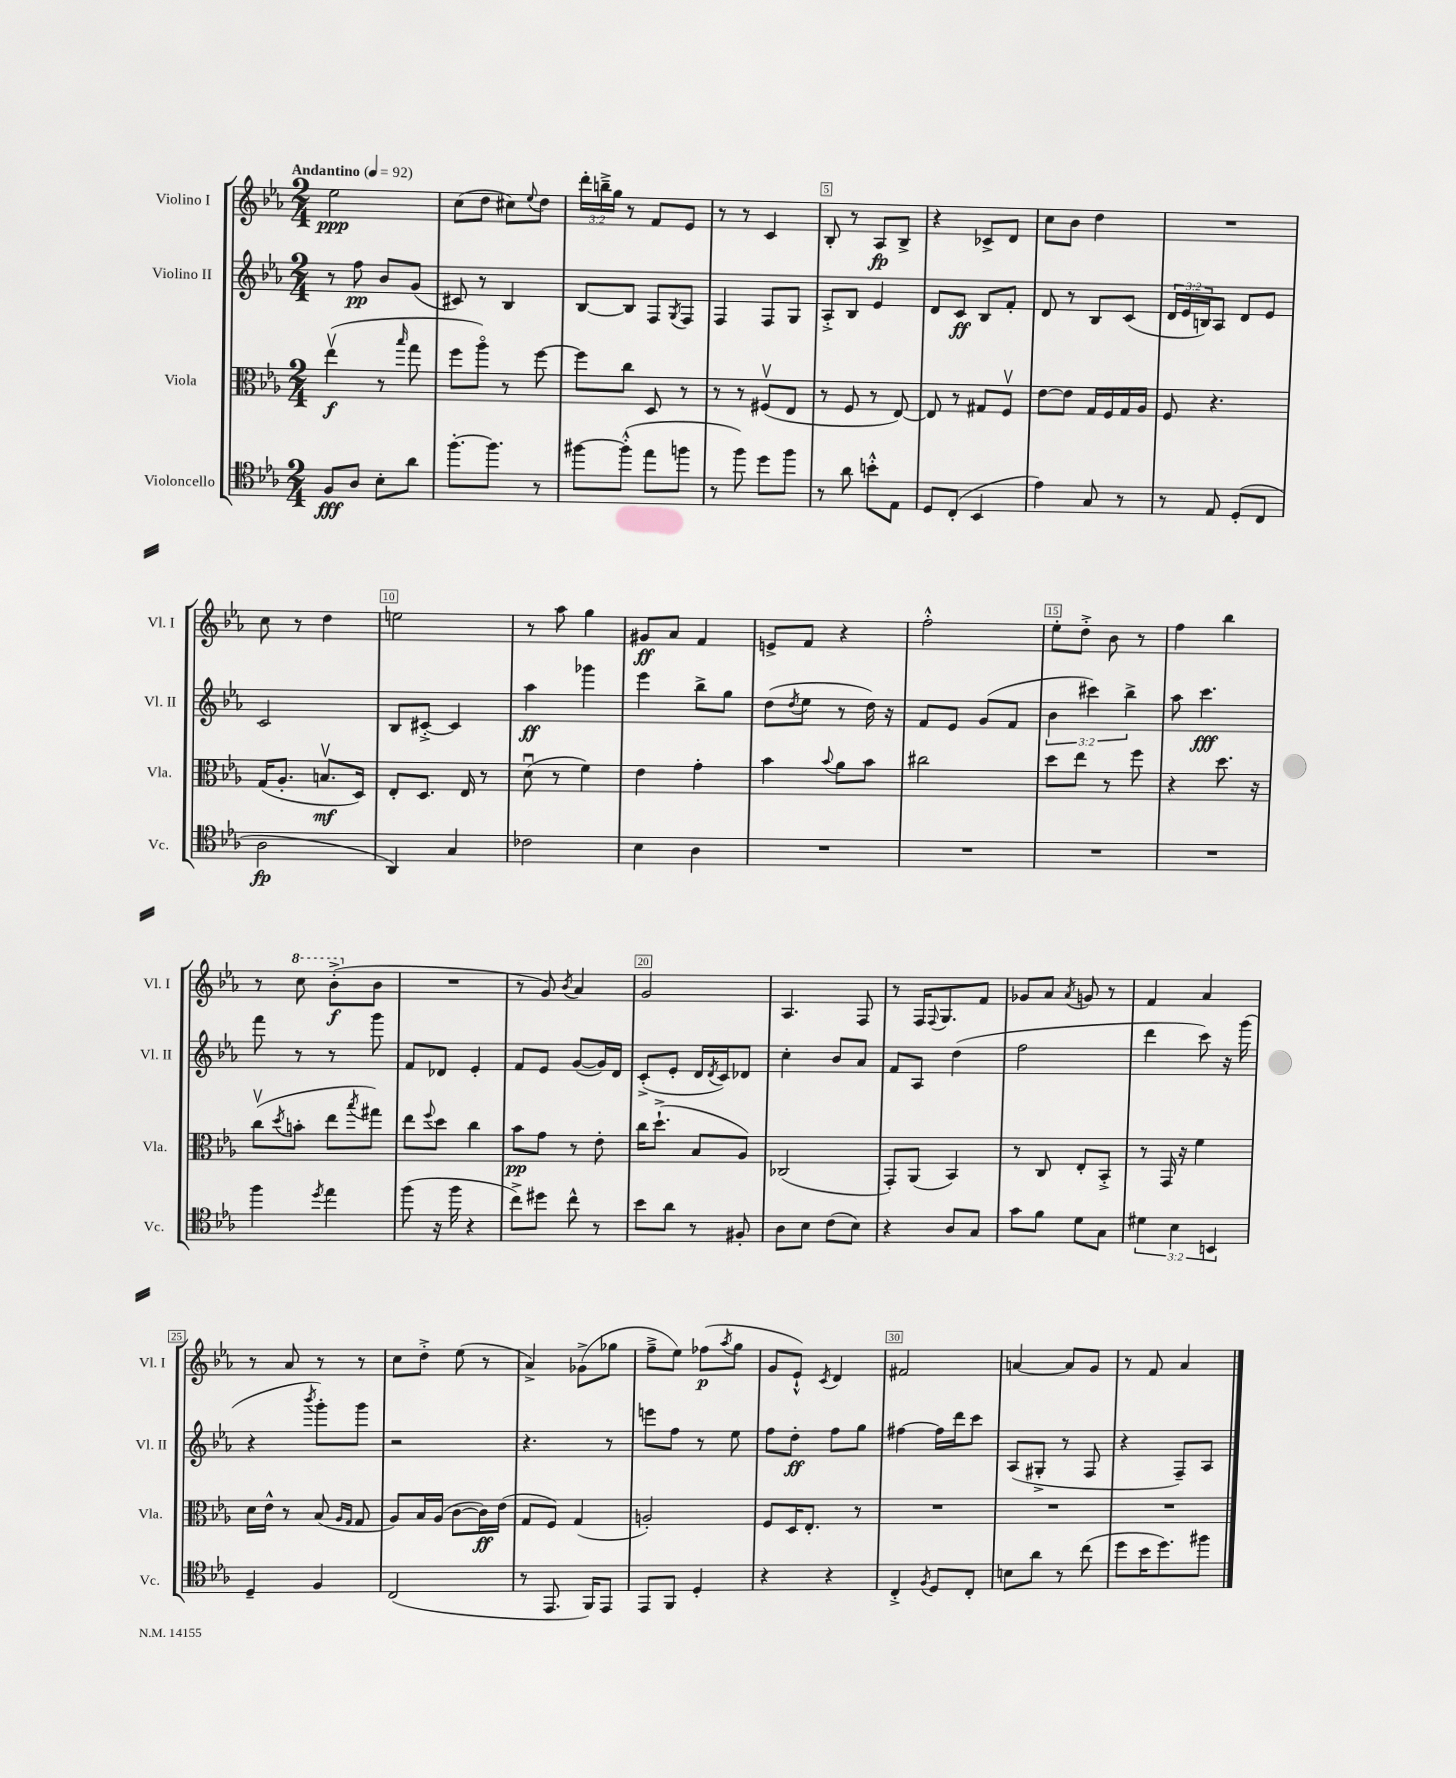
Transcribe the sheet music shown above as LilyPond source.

<<
\new StaffGroup <<
\new Staff = "s0" \with { instrumentName = "Violino I" shortInstrumentName = "Vl. I" } {
    \clef treble \key ees \major \numericTimeSignature \time 2/4 \override Staff.TupletNumber.text = #tuplet-number::calc-fraction-text \tempo "Andantino" 4 = 92
    ees''2\ppp |
    c''8( d''8 cis''8) \appoggiatura { ees''8 } d''8 |
    \tuplet 3/2 { d'''16-. b''16---> g''16 } r8 f'8 ees'8 |
    r8 r8 c'4 |
    bes8-. r8 aes8\fp bes8-> |
    r4 ces'8-> d'8 |
    c''8 bes'8 d''4 |
    R2 |
    c''8 r8 d''4 |
    e''2 |
    r8 aes''8 g''4 |
    gis'8\ff aes'8 f'4 |
    e'8-> f'8 r4 |
    f''2-.-^ |
    ees''8-. d''8-.-> bes'8 r8 |
    f''4 bes''4 |
    r8 \ottava #1 c'''8 bes''8-.->\f( \ottava #0 bes'8 |
    R2 |
    r8 g'8) \acciaccatura { bes'8 } aes'4 |
    g'2 |
    aes4. f8 |
    r8 f16 \appoggiatura { f8 } g8. f'8 |
    ges'8 aes'8 \acciaccatura { aes'8 } g'8 r8 |
    f'4 aes'4 |
    r8 aes'8 r8 r8 |
    c''8 d''8-.-> ees''8( r8 |
    aes'4->) ges'8->( ges''8 |
    f''8---> ees''8) fes''8\p( \acciaccatura { aes''8 } g''8 |
    g'8 ees'8-!-^) \acciaccatura { c'8 } d'4 |
    fis'2 |
    a'4~ a'8 g'8 |
    r8 f'8 aes'4 \bar "|." |
}
\new Staff = "s1" \with { instrumentName = "Violino II" shortInstrumentName = "Vl. II" } {
    \clef treble \key ees \major \numericTimeSignature \time 2/4 \override Staff.TupletNumber.text = #tuplet-number::calc-fraction-text
    r8 f''8\pp bes'8 g'8( |
    cis'8) r8 bes4 |
    bes8~ bes8 f8 \acciaccatura { g8 } f8 |
    f4 f8 g8 |
    aes8-.-> bes8 ees'4 |
    d'8 c'8\ff bes8 f'8-. |
    d'8 r8 bes8 c'8( |
    \tuplet 3/2 { d'16 ees'16 b16) } aes8 d'8 ees'8 |
    c'2 |
    bes8 cis'8~-.-> cis'4 |
    aes''4\ff ges'''4 |
    ees'''4 bes''8-> g''8 |
    d''8( \acciaccatura { d''8 } ees''8 r8 d''16) r16 |
    f'8 ees'8 g'8( f'8 |
    \tuplet 3/2 { bes'4 cis'''4) bes''4-> } |
    aes''8 c'''4.\fff |
    f'''8 r8 r8 g'''8 |
    f'8 des'8 ees'4-. |
    f'8 ees'8 g'8~( g'16) d'16 |
    c'8-.->( ees'8-. d'16 \acciaccatura { d'8 } c'16) des'8 |
    c''4-. bes'8 aes'8 |
    f'8 aes8 d''4( |
    f''2 |
    d'''4 c'''8) r16 g'''16( |
    r4 \acciaccatura { bes'''8 } g'''8-.) g'''8 |
    r2 |
    r4. r8 |
    e'''8 f''8 r8 ees''8 |
    f''8 d''8-.\ff f''8 g''8 |
    fis''4~ fis''16 d'''16 c'''8 |
    aes8( gis8-.-> r8 f8 |
    r4 f8--) aes8 \bar "|." |
}
\new Staff = "s2" \with { instrumentName = "Viola" shortInstrumentName = "Vla." } {
    \clef alto \key ees \major \numericTimeSignature \time 2/4
    ees''4\upbow\f( r8 \grace { bes''16 } g''8 |
    f''8 aes''8\flageolet) r8 f''8~ |
    f''8 c''8 d8 r8 |
    r8 r8 fis8\upbow( ees8 |
    r8 f8 r8 ees8~) |
    ees8 r8 gis8 f8\upbow |
    ees'8~ ees'8 g16 f16 g16 aes16 |
    f8 r4. |
    g16( aes8.-. b8.\upbow\mf d16) |
    ees8-. d8. ees16 r8 |
    d'8\downbow( r8 f'4) |
    ees'4 g'4-. |
    bes'4 \appoggiatura { bes'8 } aes'8 bes'8 |
    cis''2 |
    d''8 ees''8 r8 f''8 |
    r4 d''8. r16 |
    c''8\upbow( \acciaccatura { d''8 } b'8-. ees''8 \acciaccatura { bes''8 } gis''8) |
    ees''8 \appoggiatura { f''8 } d''8 c''4 |
    bes'8\pp g'8 r8 ees'8-. |
    c''16 d''8.-!->( bes8 aes8) |
    ces2( |
    g,8-.) aes,8( bes,4) |
    r8 c8 ees8-. bes,8-.-> |
    r8 g,16 r16 f'4 |
    d'16 ees'16-^ r8 bes8( \grace { aes16 g16 } g8 |
    aes8) bes16 aes16( c'8~ c'16\ff) ees'16( |
    g8 f8) g4( |
    a2-.) |
    f8 d16 ees8.-. r8 |
    R2 |
    R2 |
    R2 \bar "|." |
}
\new Staff = "s3" \with { instrumentName = "Violoncello" shortInstrumentName = "Vc." } {
    \clef tenor \key ees \major \numericTimeSignature \time 2/4 \override Staff.TupletNumber.text = #tuplet-number::calc-fraction-text
    f8\fff aes8 bes8-. aes'8 |
    f''8.~-. f''8. r8 |
    fis''8~ fis''8-.-^( ees''8 f''8 |
    r8 f''8) d''8 f''8 |
    r8 aes'8 b'8-.-^ ees8 |
    d8 c8-.( bes,4 |
    ees'4) g8 r8 |
    r8 ees8 d8-.( c8 |
    aes2\fp |
    aes,4) g4 |
    ces'2 |
    bes4 aes4 |
    R2 |
    R2 |
    R2 |
    R2 |
    f''4 \acciaccatura { d''8 } ees''4 |
    f''8( r16 f''16 r4 |
    c''8->) dis''8 c''8-^ r8 |
    bes'8 aes'8 r8 fis8-. |
    aes8 bes8 c'8( bes8) |
    r4 aes8 g8 |
    g'8 f'8 d'8 g8 |
    \tuplet 3/2 { dis'4 bes4 b,4 } |
    d4-- f4 |
    c2( |
    r8 ees,8. f,16) ees,8 |
    ees,8 f,8 d4-. |
    r4 r4 |
    c4-.-> \acciaccatura { f8 } d8 c8-. |
    b8 aes'8 r8 c''8( |
    d''8 bes'16 d''8.) fis''8 \bar "|." |
}
>>
>>
\layout { \context { \Score \override BarNumber.break-visibility = ##(#f #t #t) barNumberVisibility = #(every-nth-bar-number-visible 5) \override BarNumber.stencil = #(make-stencil-boxer 0.1 0.3 ly:text-interface::print) } }
